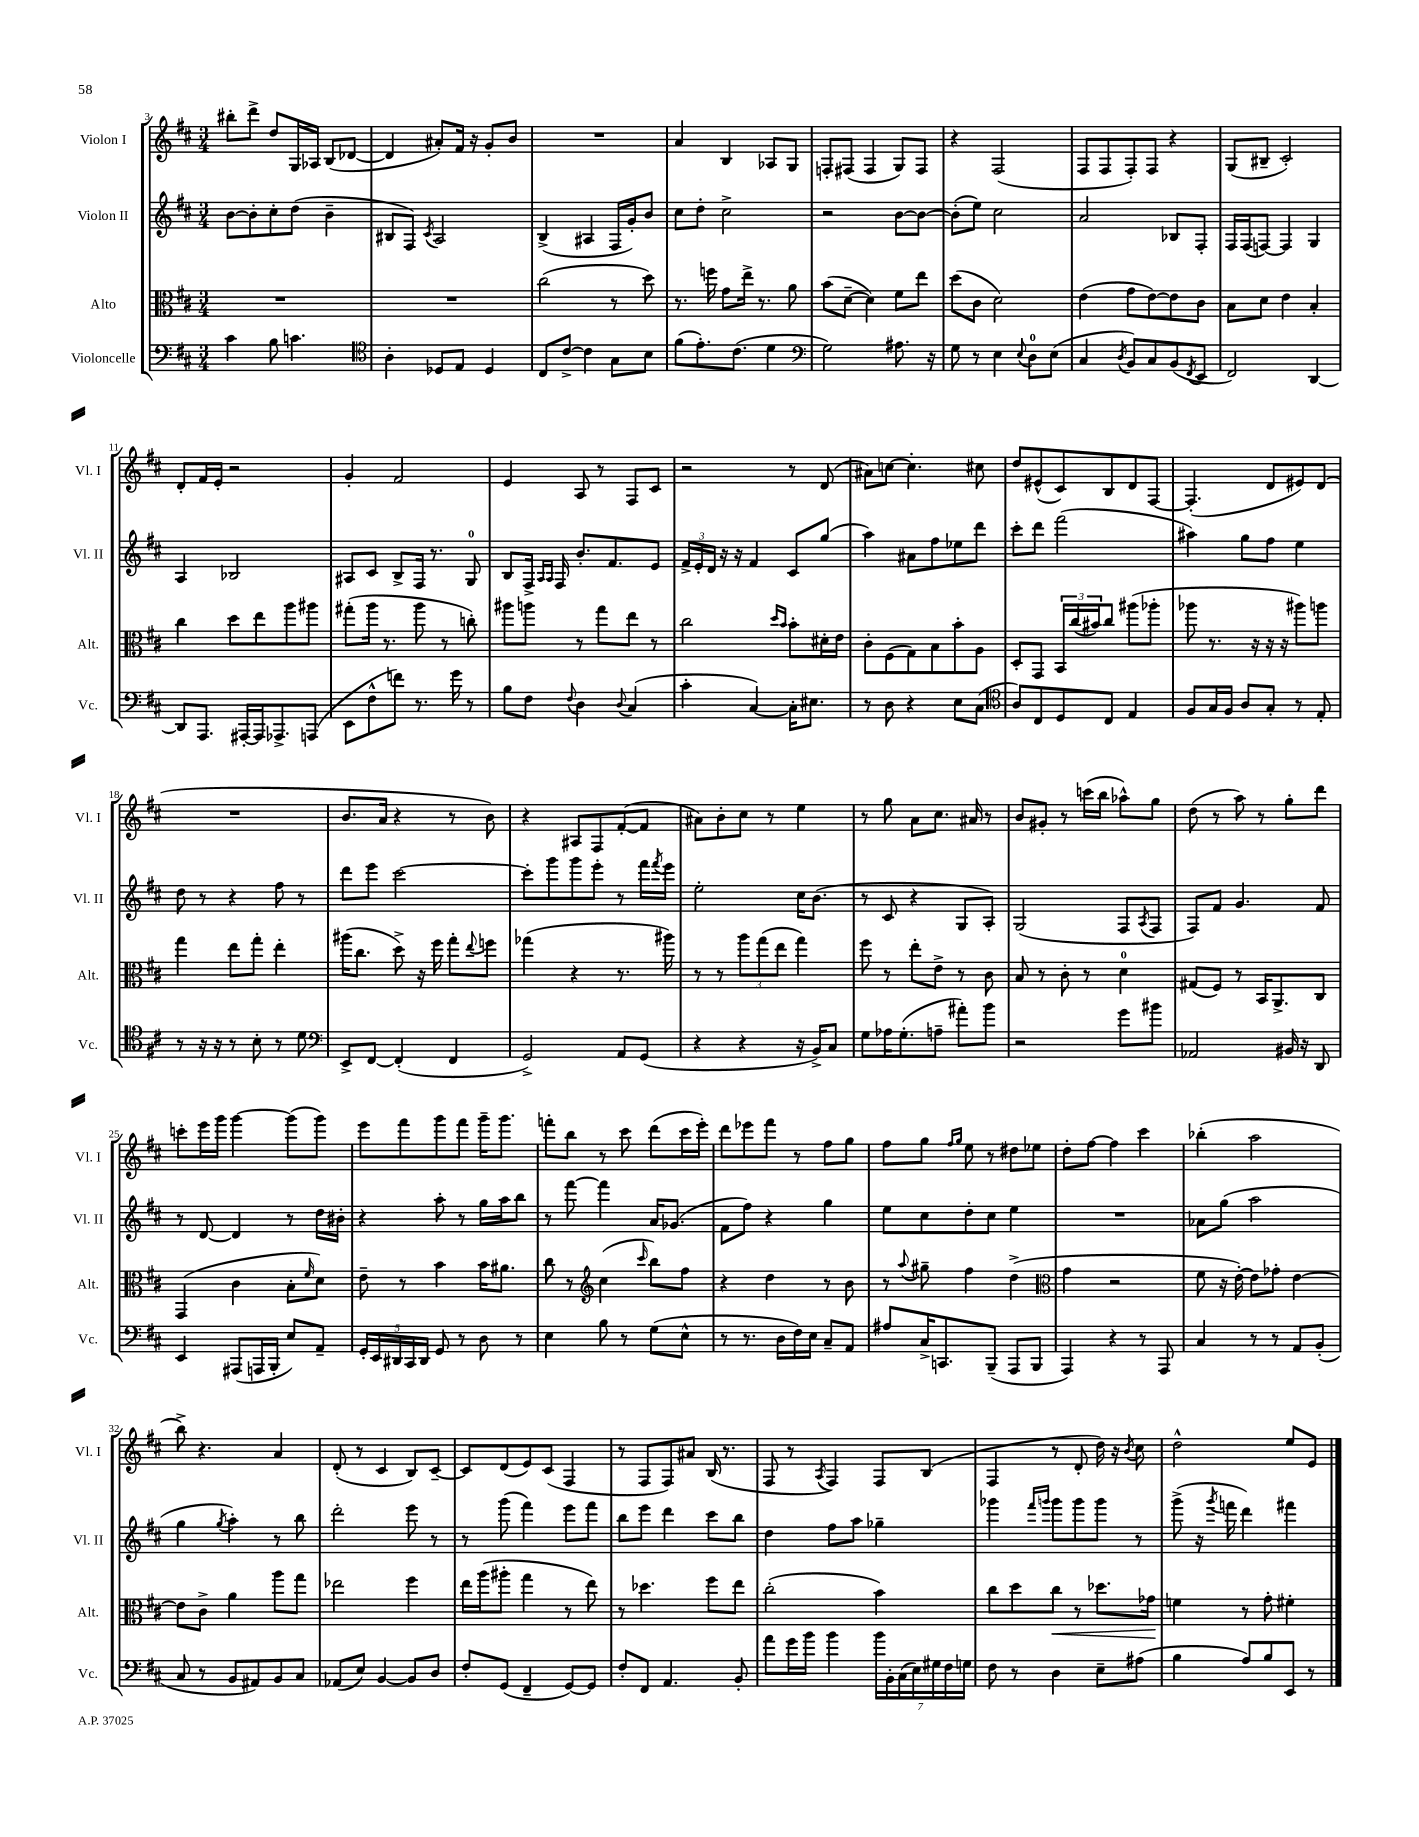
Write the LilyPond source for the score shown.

<<
\new StaffGroup <<
\new Staff = "s0" \with { instrumentName = "Violon I" shortInstrumentName = "Vl. I" } {
    \clef treble \key d \major \numericTimeSignature \time 3/4
    bis''8-. d'''8-> d''8 g16 aes16 b8( des'8~ |
    des'4 ais'8-.) fis'16 r16 g'8-. b'8 |
    R2. |
    a'4 b4 aes8 g8 |
    f8-. fis8( fis4 g8) fis8 |
    r4 fis2( |
    fis8 fis8 fis8-.) fis8 r4 |
    g8( bis8-- cis'2-.) |
    d'8-. fis'16 e'16-. r2 |
    g'4-. fis'2 |
    e'4 a8 r8 fis8 cis'8 |
    r2 r8 d'8( |
    ais'8) c''8~ c''4.-. cis''8 |
    d''8 eis'8-^( cis'8) b8 d'8 fis8~ |
    fis4.-.( d'8 eis'8) d'8( |
    R2. |
    b'8. a'16 r4 r8 b'8) |
    r4 ais8 fis8 fis'8~-.( fis'8 |
    ais'8) b'8-. cis''8 r8 e''4 |
    r8 g''8 a'8 cis''8. ais'16 r8 |
    b'8 gis'8-. r8 c'''16( b''16 aes''8-^) g''8 |
    d''8( r8 a''8) r8 g''8-. d'''8 |
    c'''8-. e'''16 g'''16 g'''4~ g'''8( g'''8) |
    e'''8 fis'''8 g'''8 fis'''8 g'''16-- g'''8. |
    f'''8-. b''8 r8 cis'''8 d'''8( cis'''16 e'''16-.) |
    d'''8 ees'''8 fis'''8 r8 fis''8 g''8 |
    fis''8 g''8 \grace { fis''16 g''16 } e''8 r8 dis''8 ees''8 |
    d''8-. fis''8~ fis''4 cis'''4 |
    bes''4-.( a''2 |
    b''8->) r4. a'4 |
    d'8-.( r8 cis'4 b8) cis'8~-- |
    cis'8 d'8( e'8) cis'8( fis4 |
    r8 fis8 fis8) ais'8 b16( r8. |
    fis8 r8 \acciaccatura { a8 } fis4) fis8 b8( |
    fis4 r8 d'8-. d''16) r16 \acciaccatura { b'8 } cis''8 |
    d''2-^ e''8 e'8 \bar "|." |
}
\new Staff = "s1" \with { instrumentName = "Violon II" shortInstrumentName = "Vl. II" } {
    \clef treble \key d \major \numericTimeSignature \time 3/4
    b'8~ b'8-. cis''8-. d''8( b'4-- |
    bis8 fis8) \acciaccatura { cis'8 } a2 |
    b4->( ais4 fis16 g'16-.) b'8 |
    cis''8 d''8-. cis''2-> |
    r2 b'8~ b'8~ |
    b'8-.( e''8) cis''2 |
    a'2 bes8 fis8-. |
    fis16 fis16( f8~) f4 g4 |
    a4 bes2 |
    ais8 cis'8 b8-> fis16 r8. g8-0 |
    b8 fis16-> \grace { a16 a16 } fis16 b'8.-. fis'8. e'8 |
    \tuplet 3/2 { fis'16-> e'16-. d'16 } r16 r16 fis'4 cis'8 g''8( |
    a''4) ais'8 fis''8 ees''8 d'''8 |
    cis'''8-. d'''8 fis'''2( |
    ais''4) g''8 fis''8 e''4 |
    d''8 r8 r4 fis''8 r8 |
    d'''8 e'''8 cis'''2~ |
    cis'''8-. g'''8 g'''8 e'''8-. r8 fis'''16 \acciaccatura { fis'''8 } e'''16 |
    e''2-. cis''16 b'8.( |
    r8 cis'8 r4 g8 a8-.) |
    g2( fis8 \acciaccatura { a8 } fis8 |
    fis8) fis'8 g'4. fis'8 |
    r8 d'8~ d'4 r8 d''16 bis'16-. |
    r4 a''8-. r8 g''16 a''16 b''8 |
    r8 fis'''8~ fis'''4 a'16 ges'8.( |
    fis'8 fis''8) r4 g''4 |
    e''8 cis''8 d''8-. cis''8 e''4 |
    R2. |
    aes'8 g''8( a''2 |
    g''4 \acciaccatura { g''8 } a''4-.) r8 b''8 |
    d'''2-. e'''8 r8 |
    r8 g'''8( fis'''4) e'''8 fis'''8 |
    b''8 e'''8 d'''4 cis'''8 b''8 |
    d''4 fis''8 a''8 ges''4-- |
    ges'''4 \grace { fis'''16 g'''16 } g'''8 g'''8 g'''8 r8 |
    g'''8->( r16 \acciaccatura { g'''8 } f'''16 d'''4) fis'''4 \bar "|." |
}
\new Staff = "s2" \with { instrumentName = "Alto" shortInstrumentName = "Alt." } {
    \clef alto \key d \major \numericTimeSignature \time 3/4
    R2. |
    R2. |
    cis''2( r8 d''8) |
    r8. f''16 g'8 e''16-> r8. a'8 |
    b'8( d'8~-- d'4) fis'8 e''8 |
    d''8( cis'8 d'2) |
    e'4( g'8 e'8~) e'8 cis'8 |
    b8 d'8 e'4 b4-. |
    cis''4 d''8 e''8 a''8 ais''8 |
    gis''8-.( a''16 r8. a''8 r8 c''8-.) |
    ais''8 a''8 r8 g''8 e''8 r8 |
    cis''2 \grace { d''16 b'16 } b'8-. dis'16-. e'16 |
    cis'8-. fis8( g8) b8 b'8-. a8 |
    d8-. g,8 \tuplet 3/2 { b,16 cis''16( bis'16) } cis''8 ais''8( aes''8-. |
    aes''8 r8. r16 r16 r16 ais''8) a''8 |
    g''4 e''8 g''8-. e''4-. |
    ais''16( cis''8. d''8->) r16 fis''16 g''8-. \appoggiatura { e''8 } f''8 |
    ges''4( r4 r8. ais''16) |
    r8 r8 \tuplet 3/2 { a''8 g''8( e''8 } g''4) |
    fis''8 r8 e''8-. e'8-> r8 cis'8 |
    b8 r8 cis'8-. r8 d'4-0 |
    gis8( fis8) r8 b,16 a,8.-> cis8 |
    g,4( cis'4 b8-. \grace { fis'16 } d'8) |
    e'8-- r8 b'4 b'16 ais'8. |
    cis''8 r8 \clef treble cis''4( \grace { cis'''16 } b''8) fis''8 |
    r4 d''4 r8 b'8 |
    r8 \appoggiatura { a''8 } gis''8-- fis''4 d''4->( |
    \clef alto g'4 r2 |
    fis'8 r16 e'16~-.) e'8 ges'8-. e'4~ |
    e'8 cis'8-> a'4 a''8 g''8 |
    ees''2 fis''4 |
    e''16 a''16( ais''8-. g''4 r8 e''8) |
    r8 des''4. fis''8 e''8 |
    cis''2-.( b'4) |
    cis''8 d''8 cis''8\< r8 des''8. ges'16\! |
    f'4 r8 g'8-. fis'4-. \bar "|." |
}
\new Staff = "s3" \with { instrumentName = "Violoncelle" shortInstrumentName = "Vc." } {
    \clef bass \key d \major \numericTimeSignature \time 3/4
    cis'4 b8 c'4. |
    \clef tenor a4-. des8 e8 des4 |
    cis8 cis'8~-> cis'4 g8 b8 |
    fis'8( e'8.-.) cis'8.( d'4 |
    \clef bass g2) ais8. r16 |
    g8 r8 e4 \appoggiatura { e8 } d8-0 e8( |
    cis4 \acciaccatura { d8 } b,8) cis8 b,8( \acciaccatura { fis,8 } e,8 |
    fis,2) d,4~ |
    d,8 a,,8. ais,,16~-. ais,,16 aes,,8.-> a,,8( |
    e,8 fis8-^ f'8) r8. g'16 r8 |
    b8 fis8 \appoggiatura { fis8 } d4 \appoggiatura { d8 } cis4( |
    cis'4-. cis4~) cis16-. eis8. |
    r8 d8 r4 e8 cis8( |
    \clef tenor a8) cis8 d8 cis8 e4 |
    fis8 g16 fis16 a8 g8-. r8 e8-. |
    r8 r16 r16 r8 b8-. r8 d'8 |
    \clef bass e,8-> fis,8~ fis,4-.( fis,4 |
    g,2->) a,8 g,8( |
    r4 r4 r16 b,16->) cis8 |
    g8 aes16 g8.-.( a8-- ais'8-.) b'8 |
    r2 g'8 bis'8 |
    aes,2 bis,16 r16 d,8 |
    e,4 ais,,8( a,,16 b,,16-. e8) a,8-- |
    \tuplet 5/4 { g,16-. e,16 dis,16 cis,16 dis,16 } g,8 r8 d8 r8 |
    e4 b8 r8 g8( e8-^ |
    r8 r8. d16 fis16) e16 cis8-- a,8 |
    ais8 cis16-> c,8. b,,8--( a,,8 b,,8 |
    a,,4) r4 r8 a,,8 |
    cis4 r8 r8 a,8 b,8-.( |
    cis8 r8 b,8 ais,8) b,8 cis8 |
    aes,8( e8) b,4~ b,8 d8 |
    fis8-. g,8( fis,4-- g,8~) g,8 |
    fis8-. fis,8 a,4. b,8-. |
    a'8 g'16 b'16 b'4 \tuplet 7/4 { b'16 b,16-. cis16( e16) gis16 fis16 g16 } |
    fis8 r8 d4 e8-- ais8( |
    b4 a8) b8 e,8 r8 \bar "|." |
}
>>
>>
\layout { \context { \Score currentBarNumber = #3 } }
